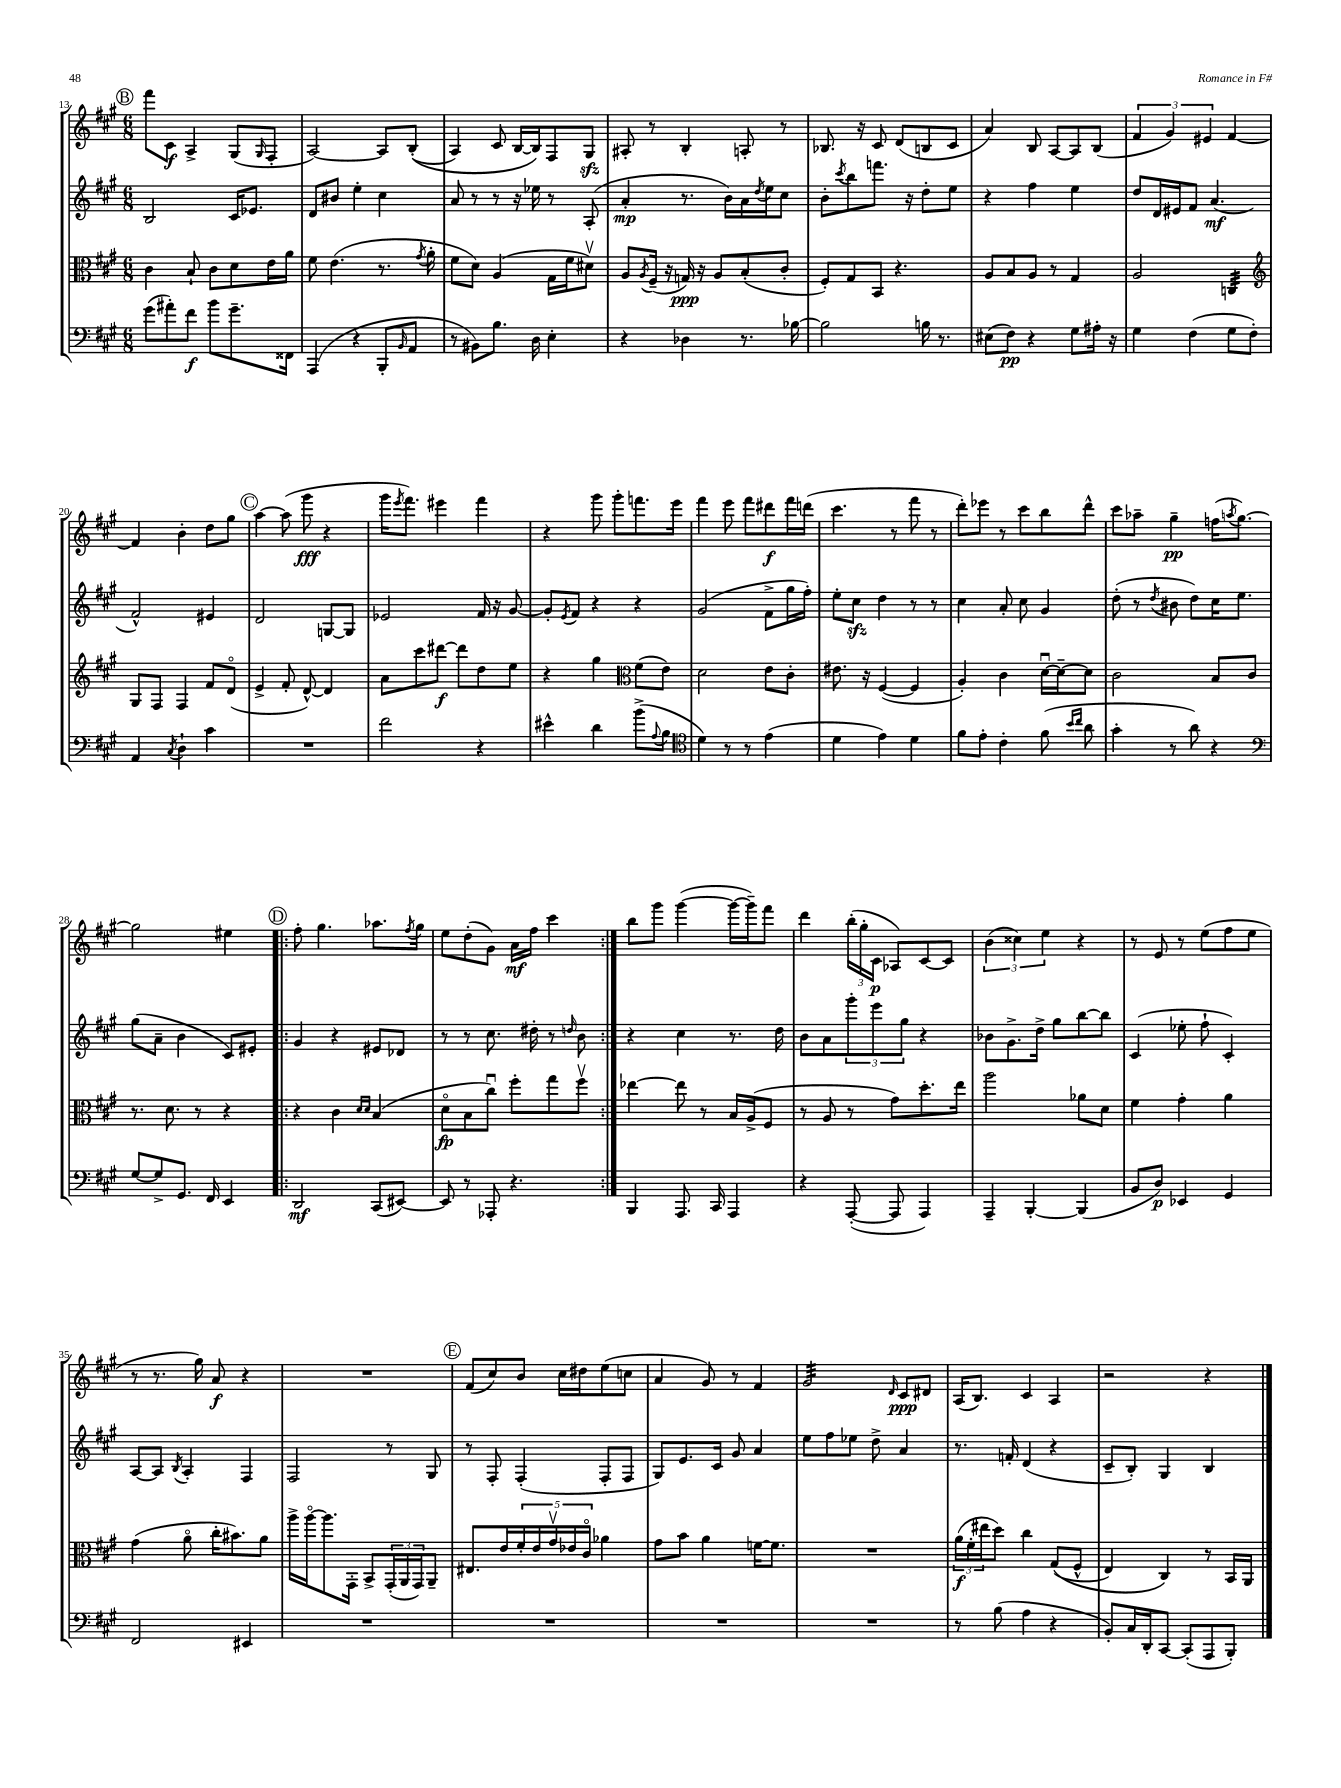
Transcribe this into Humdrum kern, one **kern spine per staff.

**kern	**kern	**kern	**kern
*staff4	*staff3	*staff2	*staff1
*clefF4	*clefC3	*clefG2	*clefG2
*k[f#c#g#]	*k[f#c#g#]	*k[f#c#g#]	*k[f#c#g#]
*M6/8	*M6/8	*M6/8	*M6/8
(8g#	4c#	2B	8fff#
8a#')	.	.	8c#
8f#	8B`	.	4A^
8b	8c#	.	.
8.g#~	8d	16c#	(8G#
.	.	8.e-	.
.	.	.	16qqG#
.	16e	.	8F#'
16FF##	16a	.	.
=	=	=	=
(4AAA	8f#	8d	[2A)
.	(4.e	8b#	.
4r	.	4ee'	.
8BBB'	8.r	4cc#	8A]
16qqBB	.	.	.
8AA	.	.	&((8B'
.	8qg#	.	.
.	16a'	.	.
=	=	=	=
8r	8f#	8a	4A)
8BB#)	8d)	8r	.
8.B	(4A	8r	8c#
.	.	16r	[16B
16D	.	16ee-	16B]&)
4E'	16G#	8r	8F#
.	16f#	.	.
.	8d#v)	(8A'	8G#
=	=	=	=
4r	8A	4a'	8A#'
.	8qA	.	.
.	(16F#~	.	8r
.	16r	.	.
4D-	16G)	8.r	4B'
.	16r	.	.
.	8A	.	.
.	.	16b)	.
8.r	(8B'	16a	8A'
.	.	8qdd	.
.	.	16ee	.
.	8c#'	8cc#	8r
[16B-	.	.	.
=	=	=	=
2B-]	8F#')	8b'	8.B-
.	.	8qccc#	.
.	8G#	8bb	.
.	.	.	16r
.	8BB	8.fff	8c#
.	4.r	.	(8d
.	.	16r	.
16B	.	8dd'	8B
8.r	.	.	.
.	.	8ee	8c#
=	=	=	=
(8E#	8A	4r	4a)
8F#)	8B	.	.
4r	8A	4ff#	8B
.	8r	.	[8A
8G#	4G#	4ee	8A]
16A#'	.	.	(8B
16r	.	.	.
=	=	=	=
4G#	2A	8dd	6f#
.	.	16d	.
.	.	.	6g#)
.	.	16e#	.
(4F#	.	8f#	.
.	.	.	6e#
.	.	(4.a	.
8G#	4C	.	[4f#
8F#')	.	.	.
=	=	=	=
*	*clefG2	*	*
4AA	8G#	2f#^^)	4f#]
.	8F#	.	.
8qC#	.	.	.
4D`	4F#	.	4b'
4c#	8f#	4e#	8dd
.	(8do	.	8gg#
=	=	=	=
2.r	4e^	2d	[4aa
.	8f#'	.	(8aa]
.	[8d^^)	.	8ggg#
.	4d]	[8G	4r
.	.	8G]	.
=	=	=	=
2f#	8a	2e-	16ggg#
.	.	.	8qeee
.	.	.	8.fff#)
.	8ccc#	.	.
.	[8ddd#	.	4eee#
.	8ddd#]	.	.
4r	8dd	16f#	4fff#
.	.	16r	.
.	8ee	[8g#	.
=	=	=	=
4e#^^	4r	8g#']	4r
.	.	8qe	.
.	.	8f#	.
4d	4gg#	4r	8ggg#
.	.	.	8ggg#'
*	*clefC3	*	*
(8b^	(8f#	4r	8.fff
8qqA	.	.	.
8B	8e)	.	.
.	.	.	16eee
=	=	=	=
*clefC4	*	*	*
4d)	2d	(2g#	4fff#
8r	.	.	8eee
8r	.	.	8fff#
(4e	8e	8f#^	8ddd#
.	8c#'	16gg#	16fff#
.	.	16ff#')	(16ddd
=	=	=	=
4d	8.e#	8ee'	4.ccc#
.	.	8cc#	.
.	16r	.	.
4e)	([4F#	4dd	.
.	.	.	8r
4d	4F#]	8r	8fff#
.	.	8r	8r
=	=	=	=
8f#	4A')	4cc#	8ddd')
8e'	.	.	8eee-
4c#'	4c#	8a'	8r
.	.	8cc#	8ccc#
(8f#	[16du	4g#	8bb
.	16d~_	.	.
16qqb	.	.	.
16qqcc#	.	.	.
8a	8d]	.	8ddd^^
=	=	=	=
4g#'	2c#	(8dd'	8ccc#
.	.	8r	8aa-~
.	.	8qdd	.
8r	.	8b#	4gg#~
8a)	.	8dd)	.
4r	8B	16cc#	(16ff
.	.	.	8qaa
.	.	8.ee	[8.gg#)
.	8c#	.	.
=	=	=	=
*clefF4	*	*	*
[8G#	8.r	(8gg#	2gg#]
8G#^]	.	8a~	.
.	8.d	.	.
8.GG#	.	4b	.
.	8r	.	.
16FF#	.	.	.
4EE	4r	8c#)	4ee#
.	.	8e#'	.
=!|:	=!|:	=!|:	=!|:
2DD	4r	4g#	8ff#'
.	.	.	4.gg#
.	4c#	4r	.
.	16qqd	.	.
.	16qqd	.	.
(8CC#	(4B	8e#	8.aa-
[8EE#)	.	8d-	.
.	.	.	8qff#
.	.	.	16gg#
=	=	=	=
8EE#]	8do	8r	8ee
8r	8B	8r	(8dd'
8AAA-'	8cc#u)	8.cc#	8g#)
4.r	8ff#'	.	16a
.	.	16dd#'	16ff#
.	8gg#	8r	4ccc#
.	.	16qqdd	.
.	8ff#v	8b	.
=:|!	=:|!	=:|!	=:|!
4BBB	[4ee-	4r	8bb
.	.	.	8ggg#
8.AAA	8ee-]	4cc#	([4ggg#
.	8r	.	.
16CC#	.	.	.
4AAA	16B	8.r	16ggg#_
.	(16A^	.	16ggg#~])
.	8F#	.	8fff#
.	.	16dd	.
=	=	=	=
4r	8r	8b	4ddd
.	8A	8a	.
([8AAA'	8r	12ggg#'	(24bb'
.	.	.	24gg#'
.	.	12eee	24c#
8AAA]	8g#)	.	8A-)
.	.	12gg#	.
4AAA)	8.dd'	4r	[8c#
.	.	.	8c#]
.	16ee	.	.
=	=	=	=
4AAA~	2aa	8b-	(6b
.	.	8.g#^	.
.	.	.	6cc##)
[4BBB'	.	.	.
.	.	16dd^	.
.	.	.	6ee
.	.	8gg#	.
(4BBB]	8a-	[8bb	4r
.	8d	8bb]	.
=	=	=	=
8BB	4f#	(4c#	8r
8D)	.	.	8e
4EE-	4g#'	8ee-'	8r
.	.	8ff#`	(8ee
4GG#	4a	4c#')	8ff#
.	.	.	8ee
=	=	=	=
2FF#	(4g#	[8A	8r
.	.	8A]	8.r
.	.	8qB	.
.	8ao	4A'	.
.	.	.	16gg#)
.	16cc#'	.	8a
.	8.b#)	.	.
4EE#	.	4F#	4r
.	8a	.	.
=	=	=	=
2.r	16aa^	2F#	2.r
.	[16aao	.	.
.	8.aa]	.	.
.	16GG#'	.	.
.	8BB^	.	.
.	(24GG#'	8r	.
.	24AA	.	.
.	24GG#)	.	.
.	8AA~	8G#	.
=	=	=	=
2.r	8.E#	8r	(8f#
.	.	8F#'	8cc#)
.	16e	.	.
.	20f#'	(4F#'	8b
.	20e	.	.
.	20g#v	.	.
.	.	.	16cc#
.	20e-	.	.
.	.	.	16dd#
.	20c#o	.	.
.	4a-	8F#'	(8ee
.	.	8F#	8cc
=	=	=	=
2.r	8g#	8G#)	4a
.	8b	8.e	.
.	4a	.	8g#)
.	.	16c#	.
.	.	8g#	8r
.	[16f	4a	4f#
.	8.f]	.	.
=	=	=	=
2.r	2.r	8ee	2g#
.	.	8ff#	.
.	.	8ee-	.
.	.	8dd^	.
.	.	.	16qqd
.	.	4a	8c#
.	.	.	8d#
=	=	=	=
8r	(24a	8.r	(16A
.	24f#'	.	.
.	.	.	8.B)
.	24ee#	.	.
(8B	8dd)	.	.
.	.	16f'	.
4A	4cc#	(4d	4c#
4r	&((8G#	4r	4A
.	8F#^^	.	.
=	=	=	=
8BB')	4E)	8c#~	2r
16C#	.	8B')	.
16DD'	.	.	.
[8CC#	4C#&)	4G#	.
(8CC#']	.	.	.
8AAA	8r	4B	4r
8BBB')	16BB	.	.
.	16AA	.	.
==	==	==	==
*-	*-	*-	*-
